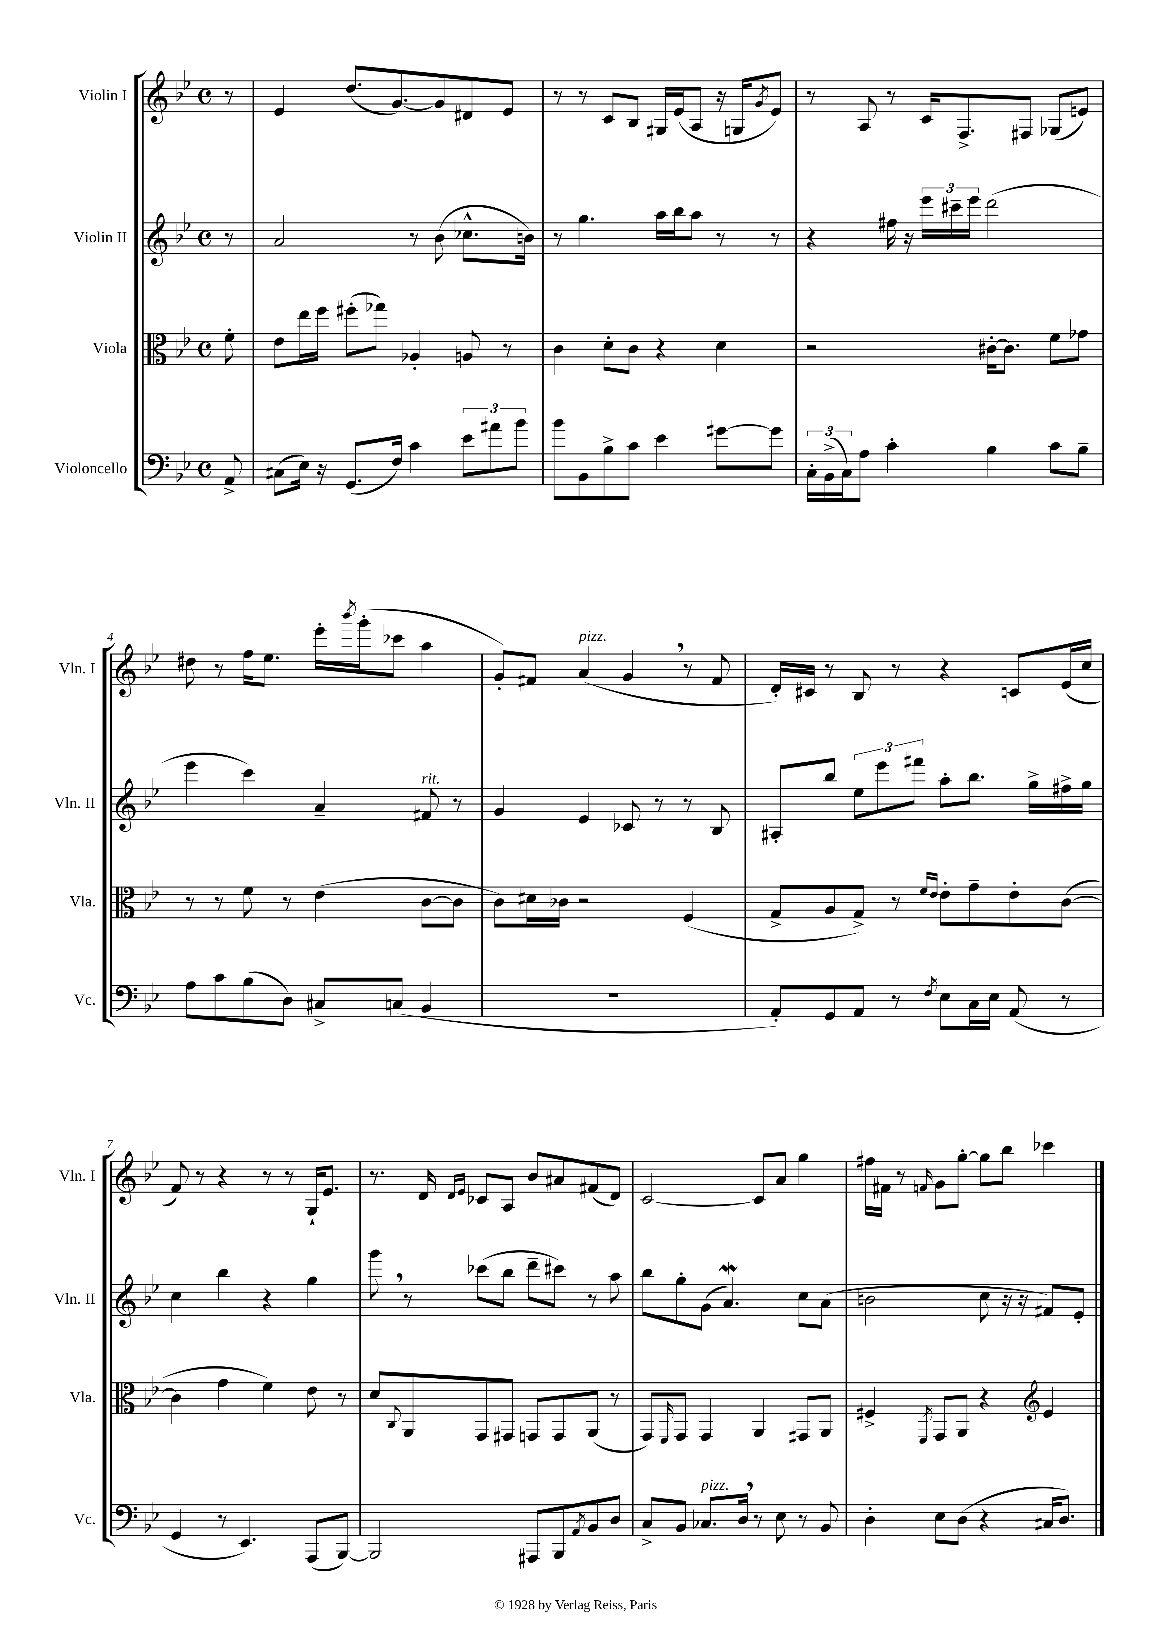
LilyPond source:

<<
\new StaffGroup <<
\new Staff = "s0" \with { instrumentName = "Violin I" shortInstrumentName = "Vln. I" } {
    \clef treble \key bes \major \defaultTimeSignature \time 4/4 \partial 8
    r8 |
    ees'4 d''8.( g'8.~) g'8 dis'8 ees'8 |
    r8 r8 c'8 bes8 gis16 ees'16( a8 r16 g16 \acciaccatura { g'8 } ees'8) |
    r8 a8 r8 c'16 f8.-> fis8 ges8( e'8) |
    dis''8 r8 f''16 ees''8. ees'''16-. \acciaccatura { bes'''8 } g'''16-.( ces'''8 a''4 |
    g'8-.) fis'8 a'4^\markup { \italic "pizz." }( g'4 \breathe r8 fis'8 |
    d'16-.) cis'16 r8 bes8 r8 r4 c'8 ees'16( c''16 |
    f'8) r8 r4 r8 r8 g16-! ees'8. |
    r8. d'16 \grace { d'16 ees'16 } ces'8 a8 bes'8 ais'8 fis'8( d'8) |
    c'2~ c'8 a'8 g''4 |
    fis''16 fis'16 r8 \grace { f'16 } g'8 g''8~-. g''8 bes''8 ces'''4 \bar "|." |
}
\new Staff = "s1" \with { instrumentName = "Violin II" shortInstrumentName = "Vln. II" } {
    \clef treble \key bes \major \defaultTimeSignature \time 4/4 \partial 8
    r8 |
    a'2 r8 bes'8( ces''8.-^ b'16) |
    r8 g''4. a''16 bes''16 a''8 r8 r8 |
    r4 fis''16 r16 \tuplet 3/2 { ees'''16 cis'''16-- ees'''16 } d'''2( |
    ees'''4 c'''4) a'4-- fis'8^\markup { \italic "rit." } r8 |
    g'4 ees'4 ces'8 r8 r8 bes8 |
    ais8-. bes''8 \tuplet 3/2 { ees''8 ees'''8 fis'''8 } a''8-. bes''8. g''16-> fis''16-> g''16 |
    c''4 bes''4 r4 g''4 |
    g'''8 \breathe r8 ces'''8( bes''8 d'''8-- cis'''8) r8 a''8 |
    bes''8 g''8-. g'8( a'4.\mordent) c''8 a'8( |
    b'2 c''8 r16 r16 fis'8) ees'8-. \bar "|." |
}
\new Staff = "s2" \with { instrumentName = "Viola" shortInstrumentName = "Vla." } {
    \clef alto \key bes \major \defaultTimeSignature \time 4/4 \partial 8
    f'8-. |
    ees'8 ees''16 f''16 fis''8-.( ges''8) aes4-. a8 r8 |
    c'4 d'8-. c'8 r4 d'4 |
    r2 cis'16~-. cis'8. f'8 ges'8 |
    r8 r8 f'8 r8 ees'4( c'8~ c'8 |
    c'8) dis'16 ces'16 r2 f4( |
    g8-> a8 g8->) r8 \grace { f'16 ees'16 } ees'8-. g'8-- ees'8-. c'8~( |
    c'4 g'4 f'4) ees'8 r8 |
    d'8 \appoggiatura { c8 } a,8 g,8 gis,8 g,8 g,8 a,8( r8 |
    g,8) \grace { f,16 } g,8 g,4 a,4 gis,8 a,8 |
    fis4-> \acciaccatura { f,8 } g,8 a,8 r4 \clef treble ees'4 \bar "|." |
}
\new Staff = "s3" \with { instrumentName = "Violoncello" shortInstrumentName = "Vc." } {
    \clef bass \key bes \major \defaultTimeSignature \time 4/4 \partial 8
    a,8-> |
    cis8( ees16) r16 g,8.( f16) c'4 \tuplet 3/2 { ees'8 ais'8 bes'8 } |
    bes'8 bes,8 bes8-> c'8 ees'4 gis'8~ gis'8 |
    \tuplet 3/2 { c16-. bes,16->( c16) } a8 c'4-. bes4 c'8 bes8-- |
    a8 c'8 bes8( d8) cis8-> c8( bes,4 |
    R1 |
    a,8-.) g,8 a,8 r8 \acciaccatura { f8 } ees8 c16 ees16 a,8( r8 |
    g,4 r8 ees,4.) a,,8( bes,,8~) |
    bes,,2 ais,,8 bes,,8 \acciaccatura { a,8 } bes,8 d8 |
    c8-> bes,8 ces8.^\markup { \italic "pizz." } d16 \breathe r8 ees8 r8 bes,8 |
    d4-. ees8 d8( r4 cis16 d8.) \bar "|." |
}
>>
>>
